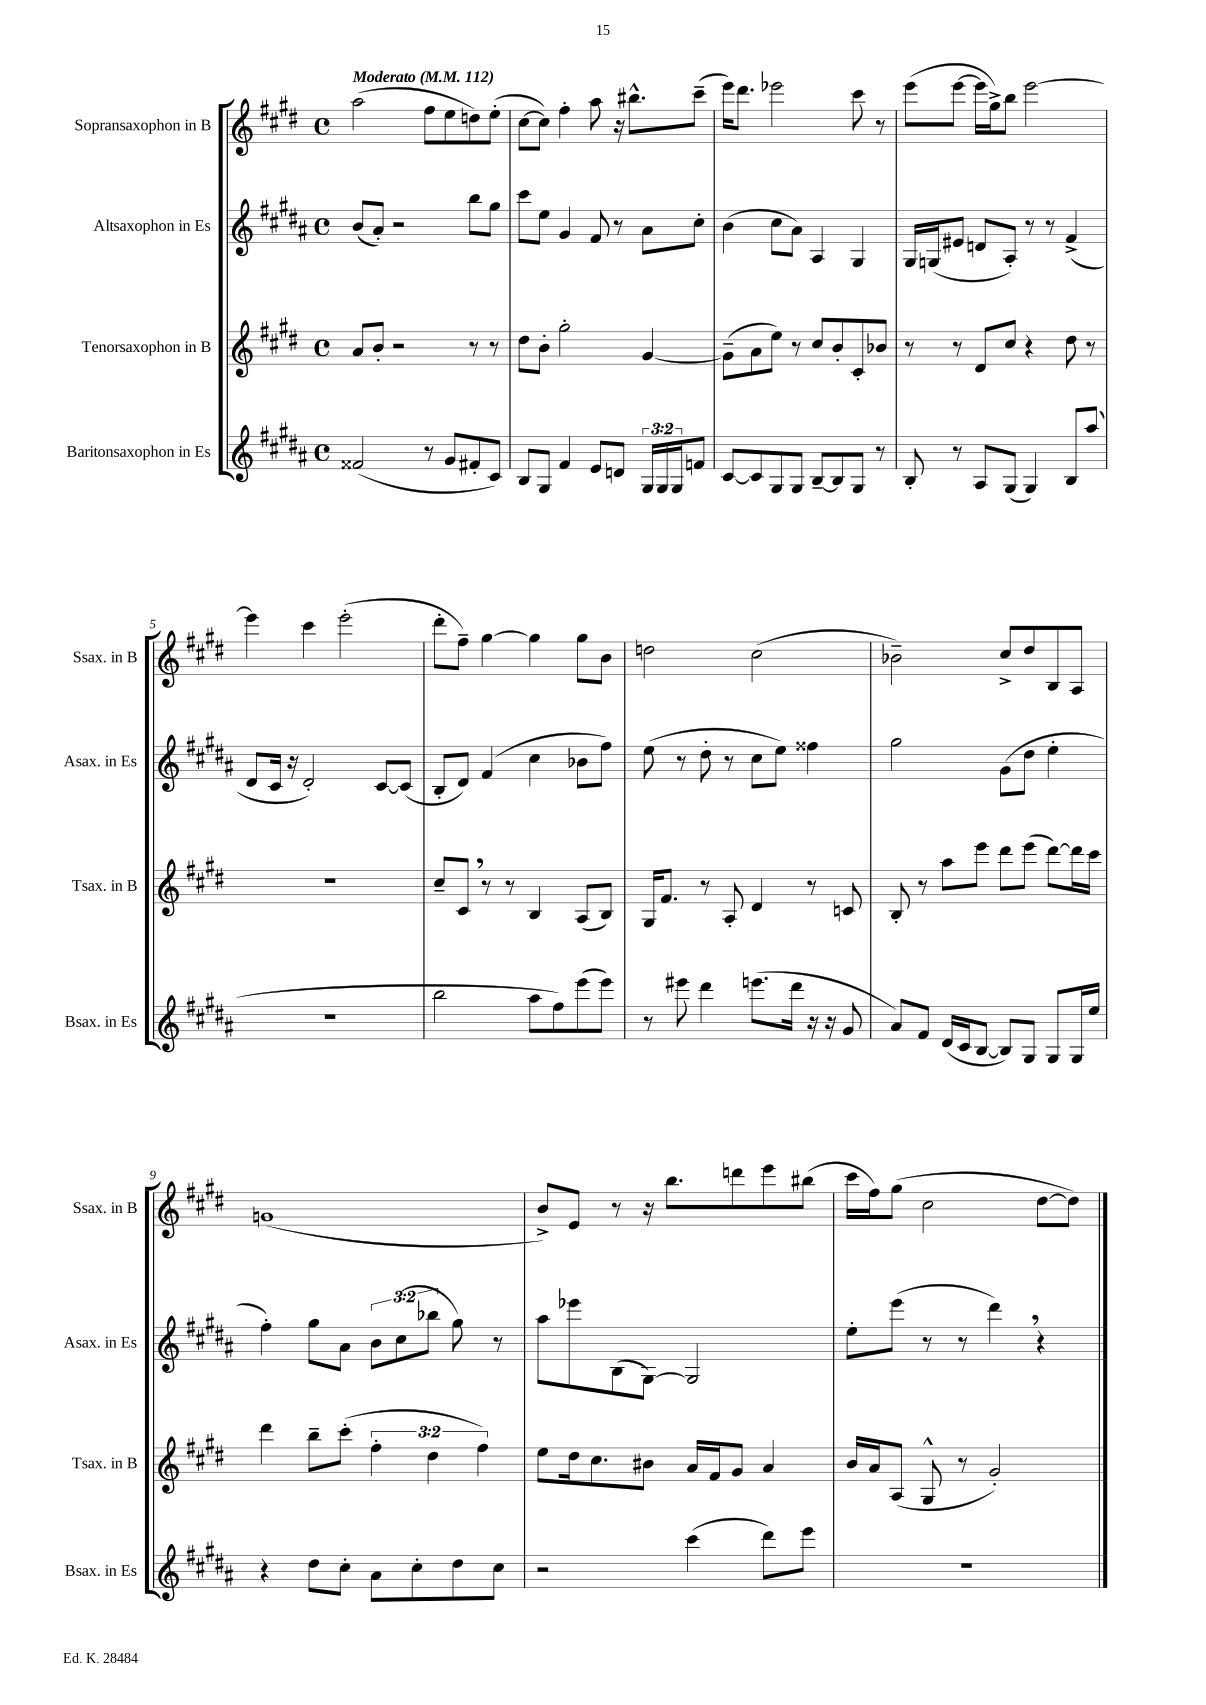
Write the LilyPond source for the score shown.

<<
\new StaffGroup <<
\new Staff = "s0" \with { instrumentName = "Sopransaxophon in B" shortInstrumentName = "Ssax. in B" } {
    \clef treble \key e \major \defaultTimeSignature \time 4/4 \tempo "Moderato" 4 = 112
    a''2( fis''8 e''8 d''8) e''8-.( |
    cis''8~ cis''8) fis''4-. a''8 r16 bis''8.-^ cis'''8--( |
    e'''16) dis'''8. ees'''2 cis'''8 r8 |
    e'''8( e'''8~ e'''16 gis''16->) b''8 e'''2~ |
    e'''4 cis'''4 e'''2-.( |
    dis'''8-. fis''8--) gis''4~ gis''4 gis''8 b'8 |
    d''2 cis''2( |
    bes'2--) cis''8-> dis''8 b8 a8 |
    g'1( |
    b'8->) e'8 r8 r16 b''8. d'''8 e'''8 bis''8( |
    cis'''16 fis''16) gis''8( cis''2 dis''8~ dis''8) \bar "|." |
}
\new Staff = "s1" \with { instrumentName = "Altsaxophon in Es" shortInstrumentName = "Asax. in Es" } {
    \clef treble \key b \major \defaultTimeSignature \time 4/4 \override Staff.TupletNumber.text = #tuplet-number::calc-fraction-text
    b'8( ais'8-.) r2 b''8 gis''8 |
    cis'''8 e''8 gis'4 fis'8 r8 ais'8 cis''8-. |
    b'4( cis''8 ais'8) ais4 gis4 |
    gis16 g16( eis'8 d'8 ais8-.) r8 r8 fis'4->( |
    dis'8 cis'16 r16 dis'2-.) cis'8~ cis'8( |
    b8-. dis'8) fis'4( cis''4 bes'8 fis''8) |
    e''8( r8 dis''8-. r8 cis''8 e''8) fisis''4 |
    gis''2 gis'8( dis''8 e''4-. |
    fis''4-.) gis''8 ais'8 \tuplet 3/2 { b'8 cis''8( bes''8 } gis''8) r8 |
    ais''8 ees'''8 b8( gis8~) gis2 |
    e''8-. e'''8( r8 r8 dis'''4) \breathe r4 \bar "|." |
}
\new Staff = "s2" \with { instrumentName = "Tenorsaxophon in B" shortInstrumentName = "Tsax. in B" } {
    \clef treble \key e \major \defaultTimeSignature \time 4/4 \override Staff.TupletNumber.text = #tuplet-number::calc-fraction-text
    a'8 b'8-. r2 r8 r8 |
    dis''8 b'8-. gis''2-. gis'4~ |
    gis'8--( a'8 e''8) r8 cis''8 b'8-. cis'8-. bes'8 |
    r8 r8 dis'8 cis''8 r4 dis''8 r8 |
    R1 |
    cis''8-- cis'8 \breathe r8 r8 b4 a8( b8) |
    gis16 fis'8. r8 a8-. dis'4 r8 c'8 |
    b8-. r8 a''8 e'''8 dis'''8 e'''8( dis'''8~) dis'''16 cis'''16 |
    dis'''4 b''8-- cis'''8-.( \tuplet 3/2 { fis''4-. dis''4 fis''4) } |
    e''8 dis''16 cis''8. bis'8 a'16 fis'16 gis'8 a'4 |
    b'16 a'16 a8( gis8-^ r8 gis'2-.) \bar "|." |
}
\new Staff = "s3" \with { instrumentName = "Baritonsaxophon in Es" shortInstrumentName = "Bsax. in Es" } {
    \clef treble \key b \major \defaultTimeSignature \time 4/4 \override Staff.TupletNumber.text = #tuplet-number::calc-fraction-text
    fisis'2( r8 gis'8 fis'8-. cis'8) |
    b8 gis8 fis'4 e'8 d'8 \tuplet 3/2 { gis16 gis16 gis16 } f'8 |
    cis'8~ cis'8 gis8 gis8 b8~-- b8 gis8 r8 |
    b8-. r8 ais8 gis8( gis4) b8 ais''8( |
    R1 |
    b''2 ais''8 fis''8) e'''8( e'''8) |
    r8 eis'''8 dis'''4 e'''8.( dis'''16 r16 r16 gis'8 |
    ais'8) fis'8 dis'16( cis'16 b8~ b8) gis8 gis8 gis16 e''16 |
    r4 dis''8 cis''8-. ais'8 cis''8-. dis''8 cis''8 |
    r2 cis'''4( dis'''8) e'''8 |
    R1 \bar "|." |
}
>>
>>
